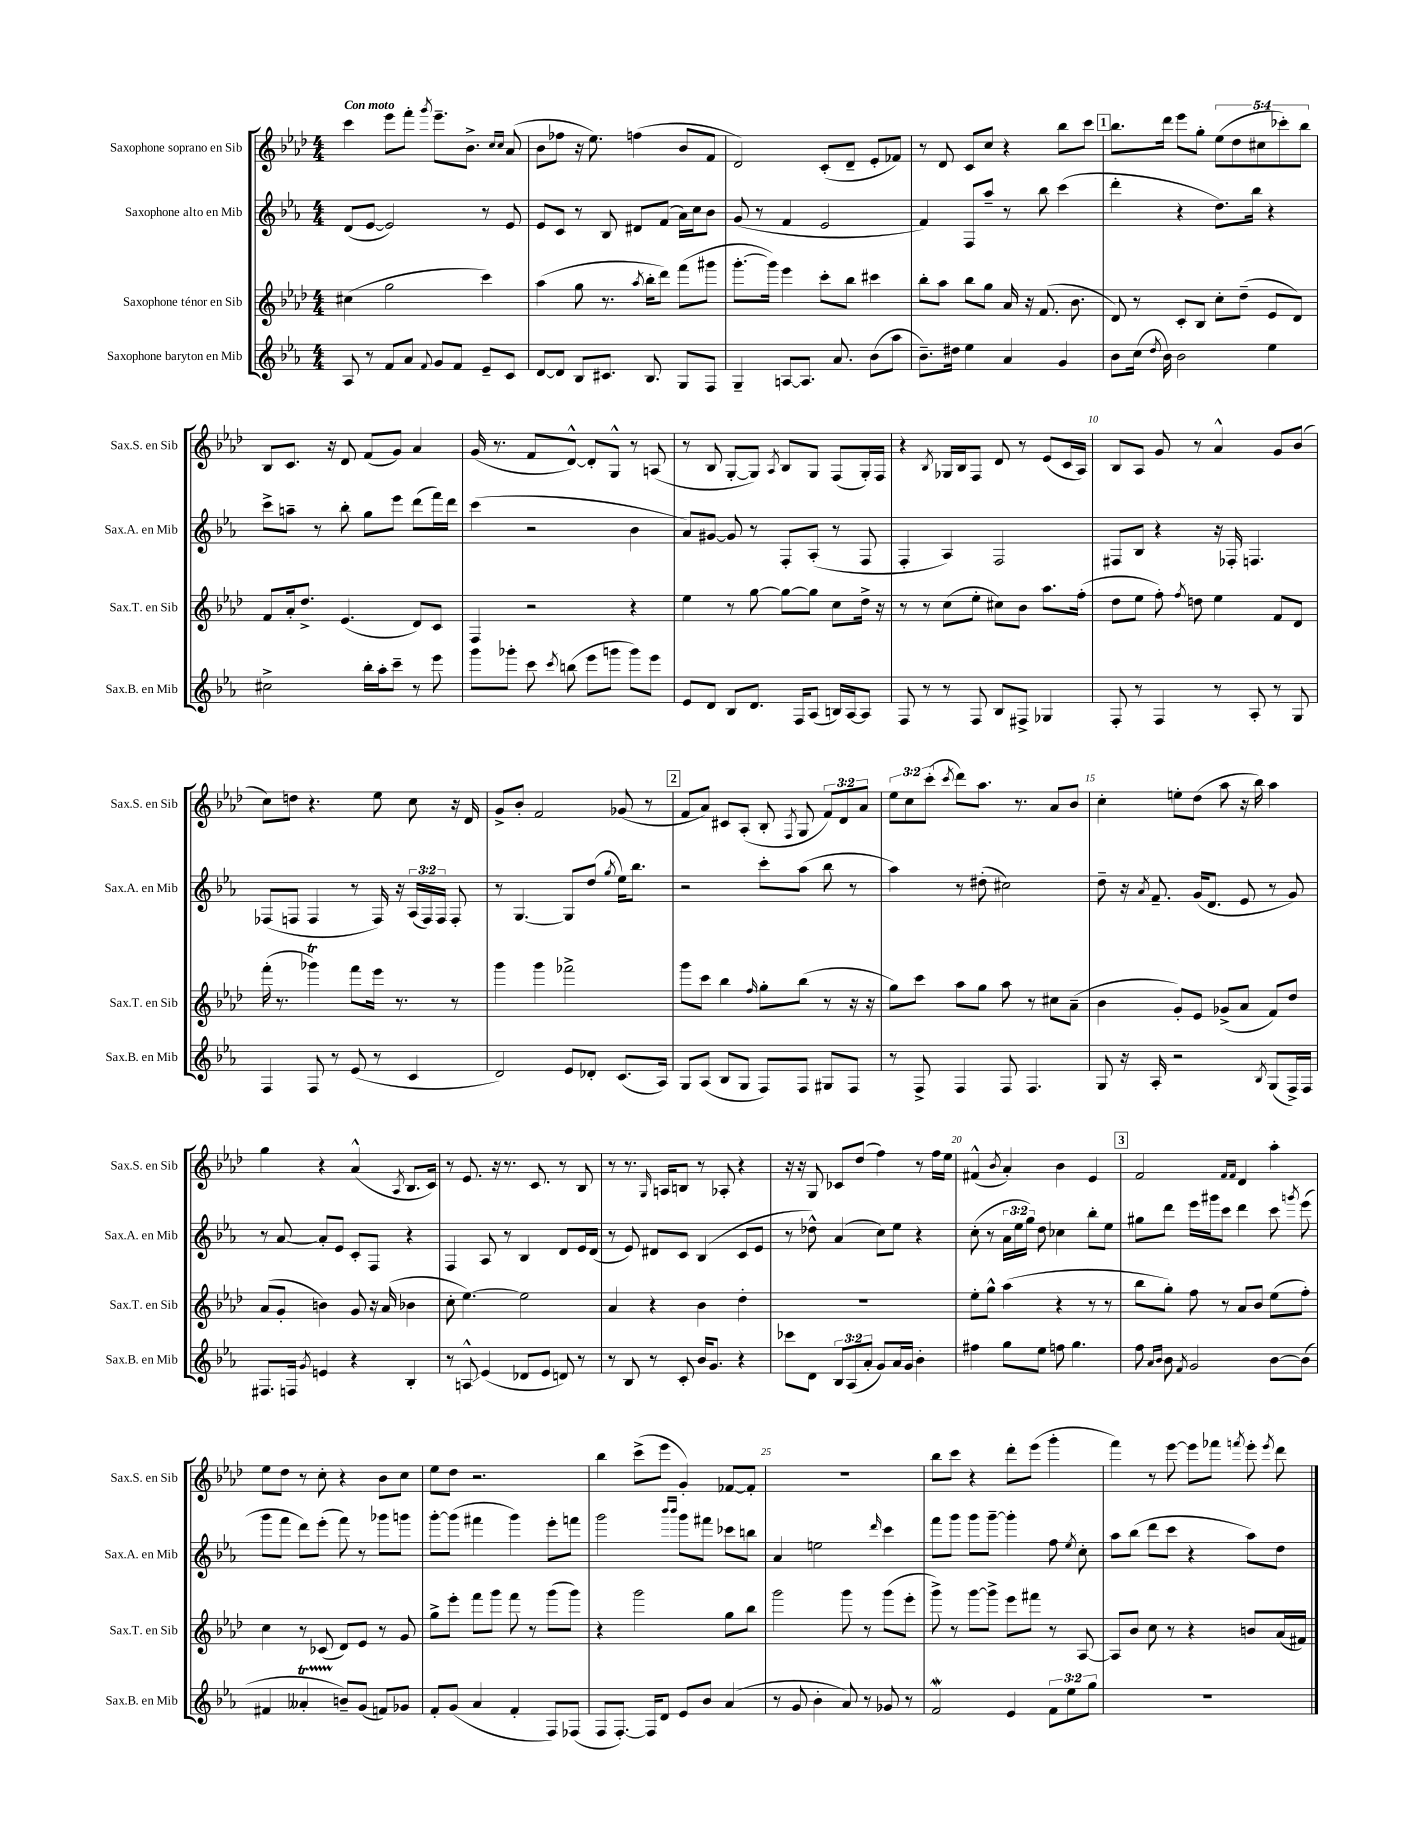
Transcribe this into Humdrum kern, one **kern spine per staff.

**kern	**kern	**kern	**kern
*staff4	*staff3	*staff2	*staff1
*clefG2	*clefG2	*clefG2	*clefG2
*k[b-e-a-]	*k[b-e-a-d-]	*k[b-e-a-]	*k[b-e-a-d-]
*M4/4	*M4/4	*M4/4	*M4/4
8A-	(4cc#	(8d	4ccc
8r	.	[8e-	.
8f	2gg	2e-])	8eee-
8a-	.	.	8fff'
8qqf	.	.	8qggg
8g	.	.	8.eee-~
8f	.	.	.
.	.	.	8.b-^
8e-~	4ccc)	8r	.
.	.	.	16qqcc
.	.	.	16qqcc
8c	.	8e-	(8a-
=	=	=	=
[8d	(4aa-	8e-	8b-
8d]	.	8c	8ff-
8B-	8gg	8r	16r
.	.	.	8.ee-)
8.c#	8.r	8B-	.
.	.	8d#	(4ff
.	8qaa-	.	.
8.B-	16bb-'	.	.
.	8ddd-)	(8f	.
8G	(8fff	16a-)	8b-
.	.	16cc	.
8F	8ggg#	8b-	8f
=	=	=	=
4G~	[8.ggg'	(8g	2d-)
.	.	8r	.
.	16ggg])	.	.
[8A	4eee-	4f	.
8.A]	.	.	.
.	8ccc'	2e-	(8c'
8.a-	.	.	.
.	8bb-	.	8d-~
(8b-	4ccc#	.	8e-'
8aa-	.	.	8f-)
=	=	=	=
8.b-~)	8bb-'	4f)	8r
.	8aa-	.	8d-
16dd#	.	.	.
4ee-	8bb-	8F	8c
.	8gg	8aa-~	8cc
4a-	16a-	8r	4r
.	16r	.	.
.	(8.f	8bb-	.
4g	.	(4ccc	8bb-
.	8.b-	.	.
.	.	.	8ccc
=	=	=	=
8b-	8d-)	4ddd'	8.bb-
(16cc	8r	.	.
8qdd	.	.	.
16b-)	.	.	16ddd-
2b-	8c'	4r	8eee-
.	8B-	.	8gg'
.	8cc'	8.dd)	(10ee-
.	.	.	10dd-
.	(8dd-~	.	.
.	.	16bb-	.
.	.	.	10cc#
4ee-	8e-	4r	.
.	.	.	10ccc-')
.	8d-)	.	.
.	.	.	10bb-
=	=	=	=
2cc#^	8f	8ccc^	8B-
.	16a-'	8aa~	8.c
.	8.dd-^	.	.
.	.	8r	.
.	.	.	16r
.	(4.e-	8bb-'	8d-
16bb-'	.	8gg	(8f
16aa-'	.	.	.
8ccc~	.	8eee-	8g)
8r	8d-)	(8ddd	4a-
8eee-	8c	16fff)	.
.	.	16ddd	.
=	=	=	=
8ggg	4F	(4ccc	(16g
.	.	.	8.r
8ggg-'	.	.	.
8ccc	2r	2r	8f
8qccc	.	.	.
(8bb	.	.	[8d-^^)
8eee-	.	.	8d-']
8ggg	.	.	8G^^
8ggg)	4r	4b-	8r
8eee-	.	.	(8A
=	=	=	=
8e-	4ee-	8a-)	8r
8d	.	[8g#	8B-
8B-	8r	8g#]	[8G'
8.d	[8gg	8r	8G])
.	.	.	8qA-
.	8gg_	8F'	8B-
16F	.	.	.
(8A-	8gg]	(8A-'	8G
16B)	8cc	8r	(8F
[16A-	.	.	.
8A-]	16dd-^	8F	16G')
.	16r	.	16F
=	=	=	=
8F	8r	4F'	4r
8r	8r	.	.
.	.	.	8qB-
8r	(8cc	4A-)	16G-
.	.	.	16B-
8F	8ee-'	.	8F
8B-	8cc#)	2F	8d-
8F#^	8b-	.	8r
4G-	8.aa-	.	(8e-
.	.	.	16c
.	(16ff'	.	16A-)
=	=	=	=
8F'	8dd-	8F#	8B-
8r	8ee-	8B-	8A-
4F	8ff')	4r	8g
.	8qff	.	.
.	8dd	.	8r
8r	4ee-	16r	4a-^^
.	.	16F-'	.
8A-'	.	4.F	.
8r	8f	.	8g
8G	8d-	.	(8b-
=	=	=	=
4F	(16fff'	(8F-	8cc)
.	8.r	.	.
.	.	8F	8dd
8F	4ggg-)	4F	4.r
8r	.	.	.
(8e-	8fff	8r	.
8r	16eee-	16F)	8ee-
.	8.r	16r	.
4c	.	(24A-	8cc
.	.	24F)	.
.	.	24F	.
.	8r	8F'	16r
.	.	.	16d-
=	=	=	=
2d)	4ggg	8r	8g^
.	.	[4.G	8b-'
.	4ggg	.	2f
8e-	2fff-^	8G]	.
8d-'	.	(8dd	.
.	.	8qgg	.
(8.c	.	16ee-)	(8g-
.	.	8.bb-	.
.	.	.	8r
16A-)	.	.	.
=	=	=	=
8G	8ggg	2r	8f
(8A-	8ccc	.	8a-)
8B-	4bb-	.	8c#
8G	.	.	(8A-'
.	16qqff	.	.
8F)	8gg'	8ccc'	8B-'
.	.	.	8qF
8F	(8bb-	(8aa-	8G
8G#	8r	8bb-	12f)
.	.	.	12d-
8F	16r	8r	.
.	.	.	12a-
.	16r	.	.
=	=	=	=
8r	8gg)	4aa-)	12ee-
.	.	.	12cc
8F^	8ccc	.	.
.	.	.	(12ccc'
.	.	.	8qccc
4F	8aa-	8r	8ddd-)
.	8gg	(8dd#'	8.aa-
8F	8aa-	2cc#)	.
.	.	.	8.r
4.F	8r	.	.
.	8cc#	.	8a-
.	(8a-~	.	8b-
=	=	=	=
8G	4b-	8dd~	4cc'
16r	.	16r	.
.	.	8qa-	.
16A-'	.	8.f~	.
2r	8g')	.	8ee'
.	8e-	(16g	(8dd-
.	.	8.d	.
.	(8g-^	.	8aa-
.	8a-	8e-	16r
.	.	.	16bb-)
8qB-	.	.	.
(8G	8f)	8r	4aa-
16F^)	8dd-	8g)	.
16F	.	.	.
=	=	=	=
8.F#	(8a-	8r	4gg
.	8g'	[8a-	.
16F	.	.	.
8qg	.	.	.
4e	4b)	8a-']	4r
.	.	8e-	.
4r	8g	8c'	(4a-^^
.	16r	8F	.
.	(16a-	.	.
.	.	.	8qA-
4B-'	4b-	4r	8.B-
.	.	.	16c)
=	=	=	=
8r	8cc'	4F	8r
8A^^	[4.ee-)	.	8.e-
(4e-	.	8A-	.
.	.	.	16r
.	.	8r	8.r
8d-	2ee-]	4B-	.
.	.	.	8.c
8e-	.	.	.
8d)	.	8d	8r
8r	.	16e-	8B-
.	.	(16d	.
=	=	=	=
8r	4a-	8r	8r
8B-	.	8e-)	8.r
8r	4r	8d#	.
.	.	.	16qqG
.	.	.	16A
8c'	.	8c	8B
16b-	4b-	(4B-	8r
8.g	.	.	.
.	.	.	8A-'
4r	4dd-'	8c	4r
.	.	8e-	.
=	=	=	=
8ccc-	1r	8r	16r
.	.	.	16r
8d	.	8dd-^^)	8G
12B-	.	(4a-	8c-
(12A-	.	.	.
.	.	.	(8dd-
12a-'	.	.	.
8g)	.	8cc)	4ff)
16a-	.	8ee-	.
16g	.	.	.
4b-'	.	4r	8r
.	.	.	16ff
.	.	.	16ee-
=	=	=	=
4ff#	8ee-'	(8cc'	(4f#^^
.	8gg^^	8r	.
.	.	.	8qb-
8gg	(4aa-	24a-	4a-')
.	.	24ee-	.
.	.	24gg)	.
8ee-	.	8dd	.
8ff	4r	4cc-	4b-
4.gg	.	.	.
.	8r	8bb-'	4e-
.	8r	8ee-	.
=	=	=	=
8ff	8bb-	8gg#	2f
16qqa-	.	.	.
16qqb-	.	.	.
8b-	8gg')	8ddd	.
8qf	.	.	.
2g	8ff	16eee-	.
.	.	16ggg#	.
.	8r	8ccc	.
.	.	.	16qqf
.	.	.	16qqf
.	8a-	4ddd	4d-
.	8b-	.	.
[8b-	(8ee-	8ccc	4aa-'
.	.	8qggg	.
(8b-]	8ff')	(8eee-	.
=	=	=	=
4f#	4cc	8ggg	8ee-
.	.	8fff	8dd-
4a--'	8r	8ddd)	8r
.	(8c-	(8eee-'	8cc'
8b~)	8d-)	8fff)	4r
(8g	8e-	8r	.
8f)	8r	8ggg-	8b-
8g-	8g	8ggg	8cc
=	=	=	=
8f'	8gg^	[8ggg'	8ee-
(8g	8eee-'	(8ggg]	8dd-
4a-	8fff	4fff#	2.r
.	8ggg	.	.
4f'	8fff	4ggg)	.
.	8r	.	.
8F)	(8ggg	8eee-'	.
(8F-	8ggg)	8fff	.
=	=	=	=
8F	4r	2ggg	4bb-
[8.F')	.	.	.
.	2ggg	.	(8ccc^
16F]	.	.	.
8d	.	.	8eee-
.	.	16qqbbb-	.
.	.	16qqbbb-	.
8e-	.	8ggg	4g')
8b-	.	8fff#	.
(4a-	8gg	8ccc-	[8f-
.	8bb-	8bb	8f-']
=	=	=	=
8r	2ggg	4a-	1r
8g	.	.	.
4b-'	.	2ee	.
8a-)	8ggg	.	.
8r	8r	.	.
.	.	16qqddd	.
8g-	(8ggg	4ccc	.
8r	8eee-'	.	.
=	=	=	=
2f	8ggg^)	8fff	8bb-
.	8r	8ggg	8ccc
.	[8ggg	8ggg	4r
.	8ggg^]	[8ggg~	.
4e-	8eee-	4ggg']	8ddd-'
.	8fff#	.	(8eee-
12f	8r	8ff	4ggg'
12ee-	.	.	.
.	.	8qee-	.
.	[8A-	8cc'	.
12gg	.	.	.
=	=	=	=
1r	8A-]	8aa-	4fff)
.	8b-	(8bb-	.
.	8cc	8ddd	8r
.	8r	8ccc	[8eee-
.	4r	4r	8eee-]
.	.	.	8fff-
.	.	.	8qfff
.	8b	8aa-)	8eee-'
.	.	.	8qeee-
.	(16a-	8dd	8ddd-
.	16f#)	.	.
==	==	==	==
*-	*-	*-	*-
